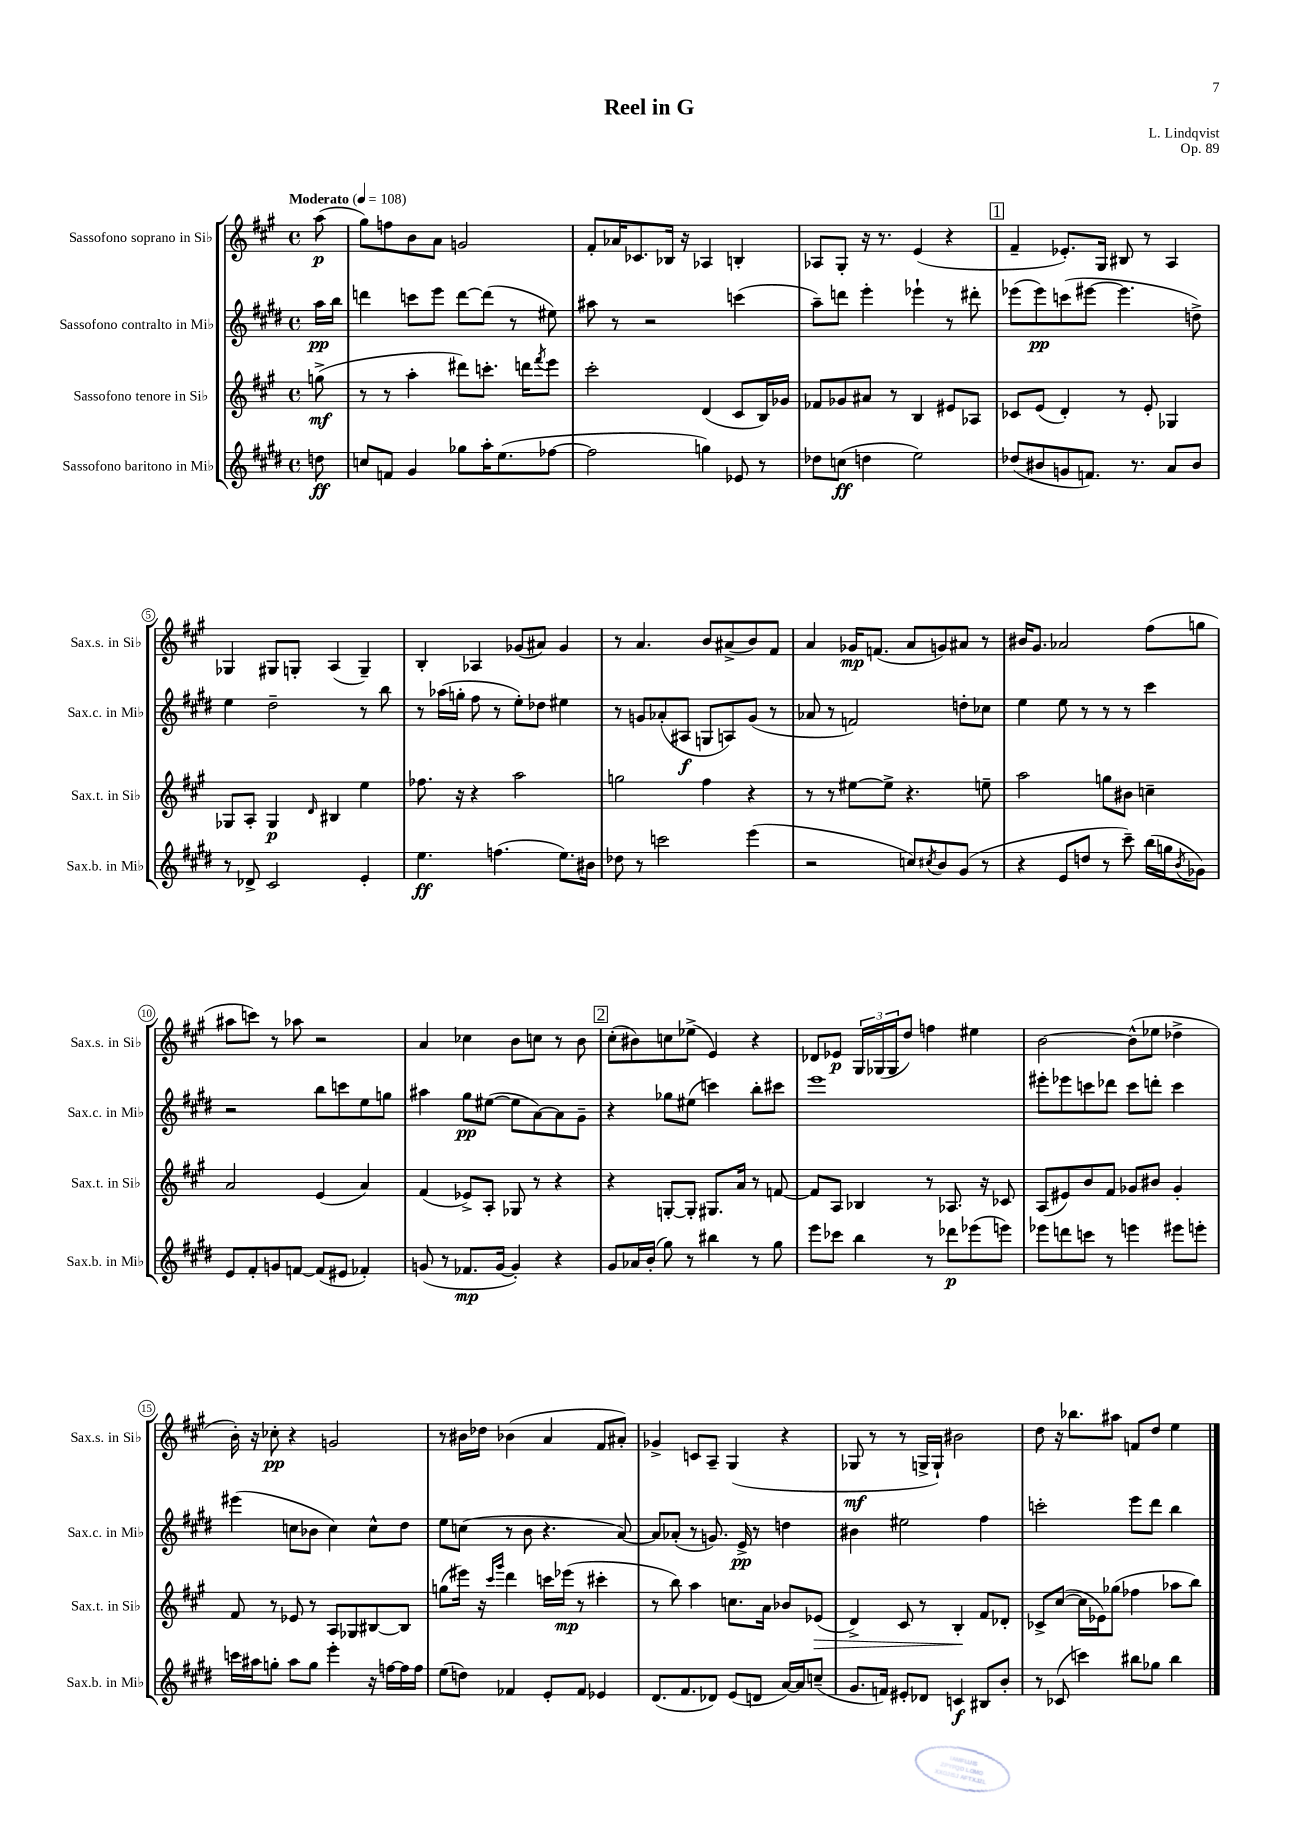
\header { title = "Reel in G" composer = "L. Lindqvist" opus = "Op. 89" }
<<
\new StaffGroup <<
\new Staff = "s0" \with { instrumentName = "Sassofono soprano in Sib" shortInstrumentName = "Sax.s. in Sib" } {
    \clef treble \key a \major \defaultTimeSignature \time 4/4 \partial 8 \tempo "Moderato" 4 = 108
    a''8\p( |
    gis''8) f''8 b'8 a'8 g'2 |
    fis'8-. aes'16 ces'8. bes16 r16 aes4 b4-. |
    aes8 gis8-. r16 r8. e'4( r4 |
    \mark \markup { \box "1" } fis'4-- ees'8.-.) gis16 bis8 r8 a4 |
    ges4 gis8 g8-. a4( g4--) |
    b4-. aes4 ges'8( ais'8) ges'4 |
    r8 a'4. b'8 ais'8->( b'8) fis'8 |
    a'4 ges'16\mp f'8.( a'8 g'8) ais'8 r8 |
    bis'16 gis'8. aes'2 fis''8( g''8 |
    ais''8 c'''8) r8 aes''8 r2 |
    a'4 ces''4 b'8 c''8 r8 b'8 |
    \mark \markup { \box "2" } cis''8-.( bis'8) c''8 ees''8->( e'4) r4 |
    des'8 ees'8\p \tuplet 3/2 { gis16 ges16( ges16 } d''8) f''4 eis''4 |
    b'2~ b'8-^( ees''8 des''4-> |
    b'16-.) r16 ces''8-.\pp r4 g'2 |
    r8 bis'16 des''16 bes'4( a'4 fis'8 ais'8-.) |
    ges'4-> c'8 a8-- gis4( r4 |
    ges8\mf r8 r8 g16-> g16-!) bis'2 |
    d''8 r16 bes''8. ais''8 f'8 d''8 e''4 \bar "|." |
}
\new Staff = "s1" \with { instrumentName = "Sassofono contralto in Mib" shortInstrumentName = "Sax.c. in Mib" } {
    \clef treble \key e \major \defaultTimeSignature \time 4/4 \partial 8
    a''16\pp b''16 |
    d'''4 c'''8 e'''8 d'''8~ d'''8( r8 eis''8) |
    ais''8 r8 r2 c'''4( |
    a''8--) d'''8 e'''4-. ees'''4-! r8 dis'''8-. |
    \mark \markup { \box "1" } ees'''8( ees'''8\pp) c'''8( eis'''8~ eis'''4. d''8->) |
    e''4 dis''2-- r8 b''8 |
    r8 aes''16( g''16-. fis''8 r8 e''8-.) des''8 eis''4 |
    r8 g'8 aes'8-.( ais8\f g8 a8) g'8( r8 |
    aes'8 r8 f'2) d''8-. ces''8 |
    e''4 e''8 r8 r8 r8 cis'''4 |
    r2 b''8 c'''8 e''8 g''8 |
    ais''4 gis''8\pp eis''8~( eis''8 a'8~) a'8 gis'8-- |
    \mark \markup { \box "2" } r4 ges''8 eis''8( c'''4) b''8-. cis'''8 |
    e'''1 |
    eis'''8-. ees'''8 c'''8 des'''8 c'''8 d'''8-. c'''4 |
    eis'''4( c''8 bes'8 c''4) c''8-^ dis''8 |
    e''8 c''8( r8 b'8 r4. a'8~) |
    a'8 aes'8-.( r8 g'8.) e'16->\pp r8 d''4 |
    bis'4 eis''2 fis''4 |
    c'''2-. e'''8 dis'''8 b''4 \bar "|." |
}
\new Staff = "s2" \with { instrumentName = "Sassofono tenore in Sib" shortInstrumentName = "Sax.t. in Sib" } {
    \clef treble \key a \major \defaultTimeSignature \time 4/4 \partial 8
    g''8->\mf( |
    r8 r8 a''4-. dis'''8) c'''8.-. d'''16 \acciaccatura { fis'''8 } e'''8 |
    cis'''2-. d'4( cis'8 b16) ges'16 |
    fes'8 ges'8 ais'8 r8 b4 eis'8 aes8 |
    \mark \markup { \box "1" } ces'8 e'8( d'4-.) r8 e'8-. ges4 |
    ges8 a8-. ges4\p \grace { d'16 } bis4 e''4 |
    fes''8. r16 r4 a''2 |
    g''2 fis''4 r4 |
    r8 r8 eis''8~ eis''8-> r4. e''8-- |
    a''2 g''8 bis'8 c''4-- |
    a'2 e'4( a'4) |
    fis'4( ees'8->) a8-. ges8 r8 r4 |
    \mark \markup { \box "2" } r4 g8~-. g8-. gis8. a'16 r8 f'8~ |
    f'8 a8 bes4 r8 aes8. r16 ces'8 |
    a8( eis'8) b'8 fis'8 ges'8 bis'8 ges'4-. |
    fis'8 r8 ees'8 r8 a8 ges8 bis8~ bis8 |
    g''8( eis'''16) r16 \grace { cis'''16 gis'''16 } d'''4 c'''16 ees'''16\mp( r8 cis'''4-. |
    r8 b''8) a''4 c''8. a'16 bes'8 ees'8\>( |
    d'4->) cis'8 r8 b4-.\! fis'8 des'8-. |
    ces'8-> cis''8~( cis''16 ees'16) ges''8( fes''4 aes''8 b''8) \bar "|." |
}
\new Staff = "s3" \with { instrumentName = "Sassofono baritono in Mib" shortInstrumentName = "Sax.b. in Mib" } {
    \clef treble \key e \major \defaultTimeSignature \time 4/4 \partial 8
    d''8\ff |
    c''8 f'8 gis'4 ges''8 a''16-. e''8.( fes''8~ |
    fes''2 g''4) ees'8 r8 |
    des''8 c''8\ff( d''4 e''2) |
    \mark \markup { \box "1" } des''8( bis'8 g'8 f'8.) r8. a'8 bis'8 |
    r8 des'8-> cis'2 e'4-. |
    e''4.\ff f''4.( e''8.) bis'16 |
    des''8 r8 c'''2 e'''4( |
    r2 c''8) \acciaccatura { cis''8 } b'8 gis'8( r8 |
    r4 e'8 d''8 r8 cis'''8--) b''16( g''16 \acciaccatura { b'8 } ges'8) |
    e'8 fis'8-. g'8 f'8~ f'8( eis'8 fes'4-.) |
    g'8( r8 fes'8.\mp g'16~ g'4-.) r4 |
    \mark \markup { \box "2" } gis'8 aes'16 b'16-.( gis''8) r8 bis''4 r8 gis''8 |
    e'''8 ces'''8 b''4 r8 des'''8\p ees'''8( e'''8) |
    ees'''8 d'''8 c'''8 r8 e'''4 eis'''8 e'''8-. |
    c'''16 ais''16 g''8-. ais''8 g''8 e'''4-. r16 f''16~ f''16 f''16 |
    e''8( d''8) fes'4 e'8-. fes'8 ees'4 |
    dis'8.( fis'8. des'8) e'8( d'8 a'16~) a'16 c''8--( |
    gis'8. f'16) eis'8-. des'8 c'4\f bis8 b'8-. |
    r8 ces'8( c'''4) bis''8 ges''8 bis''4 \bar "|." |
}
>>
>>
\layout { \context { \Score \override BarNumber.stencil = #(make-stencil-circler 0.1 0.3 ly:text-interface::print) } }
